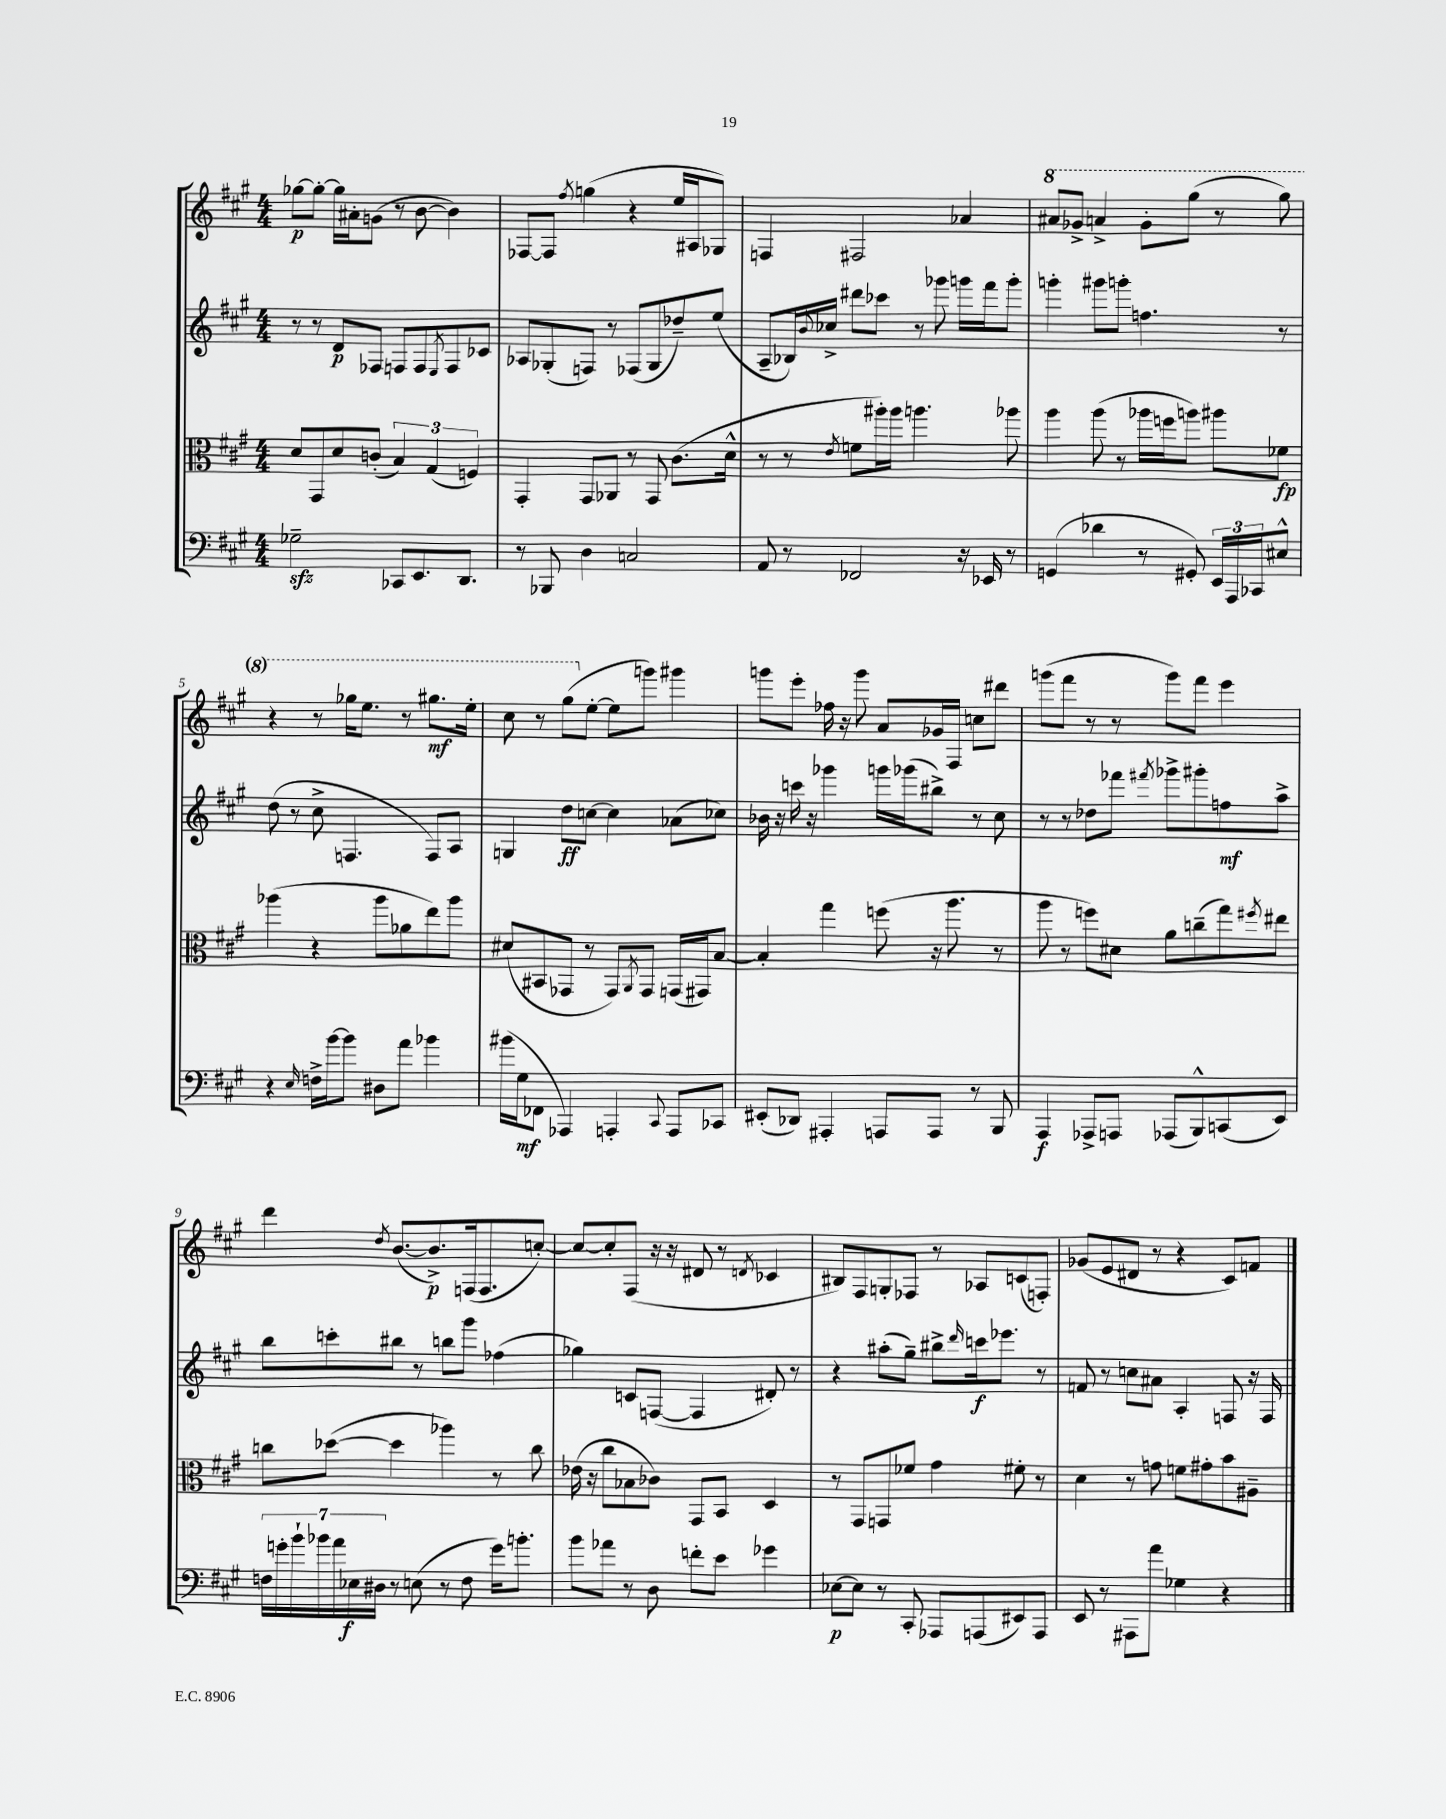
<<
\new StaffGroup <<
\new Staff = "s0" {
    \clef treble \key a \major \numericTimeSignature \time 4/4
    ges''8~\p ges''8~-. ges''16 ais'16-. g'8( r8 b'8~ b'4) |
    fes8~ fes8 \acciaccatura { fis''8 } g''4( r4 e''16 ais16 ges8) |
    f4 fis2 aes'4 |
    \ottava #1 ais''8 ges''8-> a''4-> ges''8-. gis'''8( r8 gis'''8) |
    r4 r8 ges'''16 e'''8. r8 gis'''8.\mf e'''16-. |
    cis'''8 r8 gis'''8( \ottava #0 e''8~-. e''8 g'''8) gis'''4 |
    g'''8 e'''8-. fes''16 r16 g'''8 a'8 ges'16 fis16 c''8 dis'''8 |
    g'''8( fis'''8 r8 r8 g'''8) fis'''8 e'''4 |
    d'''4 \acciaccatura { d''8 } b'8.~( b'8.->\p) f16( f8. c''8~-.) |
    c''8~ c''8-. fis8( r16 r16 dis'8 r8 \acciaccatura { d'8 } ces'4 |
    bis8) fis8 g8-. fes8 r8 aes8 c'8( f8-.) |
    ges'8( e'8 dis'8 r8 r4 cis'8) f'8 \bar "|." |
}
\new Staff = "s1" {
    \clef treble \key a \major \numericTimeSignature \time 4/4
    r8 r8 d'8\p fes8 f8 f8 \acciaccatura { e8 } f8 ces'8 |
    aes8 ges8-.( f8) r8 fes8( ges8 des''8--) e''8( |
    a8-- bes16) \appoggiatura { b'8 } ces''16-> dis'''8 ces'''8 r8 ges'''8 g'''16 fis'''16 g'''8-. |
    g'''4-. gis'''8 g'''8-. f''4. r8 |
    d''8( r8 cis''8-> f4. f8) a8 |
    g4 d''8\ff c''8~ c''4 aes'8( ces''8) |
    bes'16 r16 c'''16 r16 ges'''4 g'''16 ges'''16( bis''8->) r8 cis''8 |
    r8 r8 des''8 fes'''8 \acciaccatura { fis'''8 } ges'''8-> gis'''8-. f''8\mf a''8-> |
    b''8 c'''8-. bis''8 r8 b''8 gis'''8 fes''4( |
    ges''4) c'8 f8~( f4 dis'8-.) r8 |
    r4 ais''8-.( gis''8--) bis''8-> \grace { d'''16 } c'''16\f ees'''8. r8 |
    f'8 r8 c''8 ais'8 a4-. f8 r16 f16 \bar "|." |
}
\new Staff = "s2" {
    \clef alto \key a \major \numericTimeSignature \time 4/4
    d'8 gis,8 d'8 c'8-.( \tuplet 3/2 { b4) gis4( f4) } |
    gis,4-. gis,8 aes,8 r8 gis,8 cis'8.( d'16-^ |
    r8 r8 \acciaccatura { e'8 } f'8 ais''16-.) ais''16 a''4. aes''8 |
    a''4 a''8( r8 aes''16 f''16 a''8) ais''8 fes'8\fp |
    aes''4( r4 aes''8 aes'8 e''8) aes''8 |
    dis'8( bis,8 ges,8 r8 ges,8) \acciaccatura { a,8 } ges,8 g,16( gis,16) b8~ |
    b4-. gis''4 f''8( r16 a''8. r8 |
    a''8 r8 f''8) dis'8 a'8 c''8--( gis''8) \acciaccatura { fis''8 } eis''8 |
    c''8 des''8~( des''4 aes''4) r8 c''8 |
    ees'16( r16 cis''8 bes8 ces'8) gis,8 b,8 d4 |
    r8 gis,8 g,8 fes'8 gis'4 fis'8-. r8 |
    d'4 r8 g'8 f'8 gis'8-. b'8 ais8-- \bar "|." |
}
\new Staff = "s3" {
    \clef bass \key a \major \numericTimeSignature \time 4/4
    ges2--\sfz ces,8 e,8. d,8. |
    r8 bes,,8 d4 c2 |
    a,8 r8 fes,2 r16 ees,16 r8 |
    g,4( des'4 r8 gis,8-.) \tuplet 3/2 { e,16 a,,16 ces,16 } eis8-^ |
    r4 \grace { e16 } f16-> b'16~ b'8 dis8 a'8 bes'4 |
    bis'16( gis16\mf fes,8 aes,,4) a,,4-. \appoggiatura { cis,8 } a,,8 ces,8 |
    eis,8-.( des,8) ais,,4-. a,,8 a,,8 r8 b,,8 |
    a,,4\f aes,,8-> a,,8 aes,,8( b,,8-^) c,8( e,8) |
    \tuplet 7/4 { f16 g'16-. b'16-! bes'16 a'16 ees16\f dis16 } r8 e8( r8 f8 g'16) b'8.-. |
    b'8 aes'8 r8 d8 f'8-. e'8 ges'4 |
    ees8~\p ees8 r8 cis,8-. aes,,8 a,,8( eis,8) a,,8 |
    e,8 r8 ais,,8 a'8 ges4 r4 \bar "|." |
}
>>
>>
